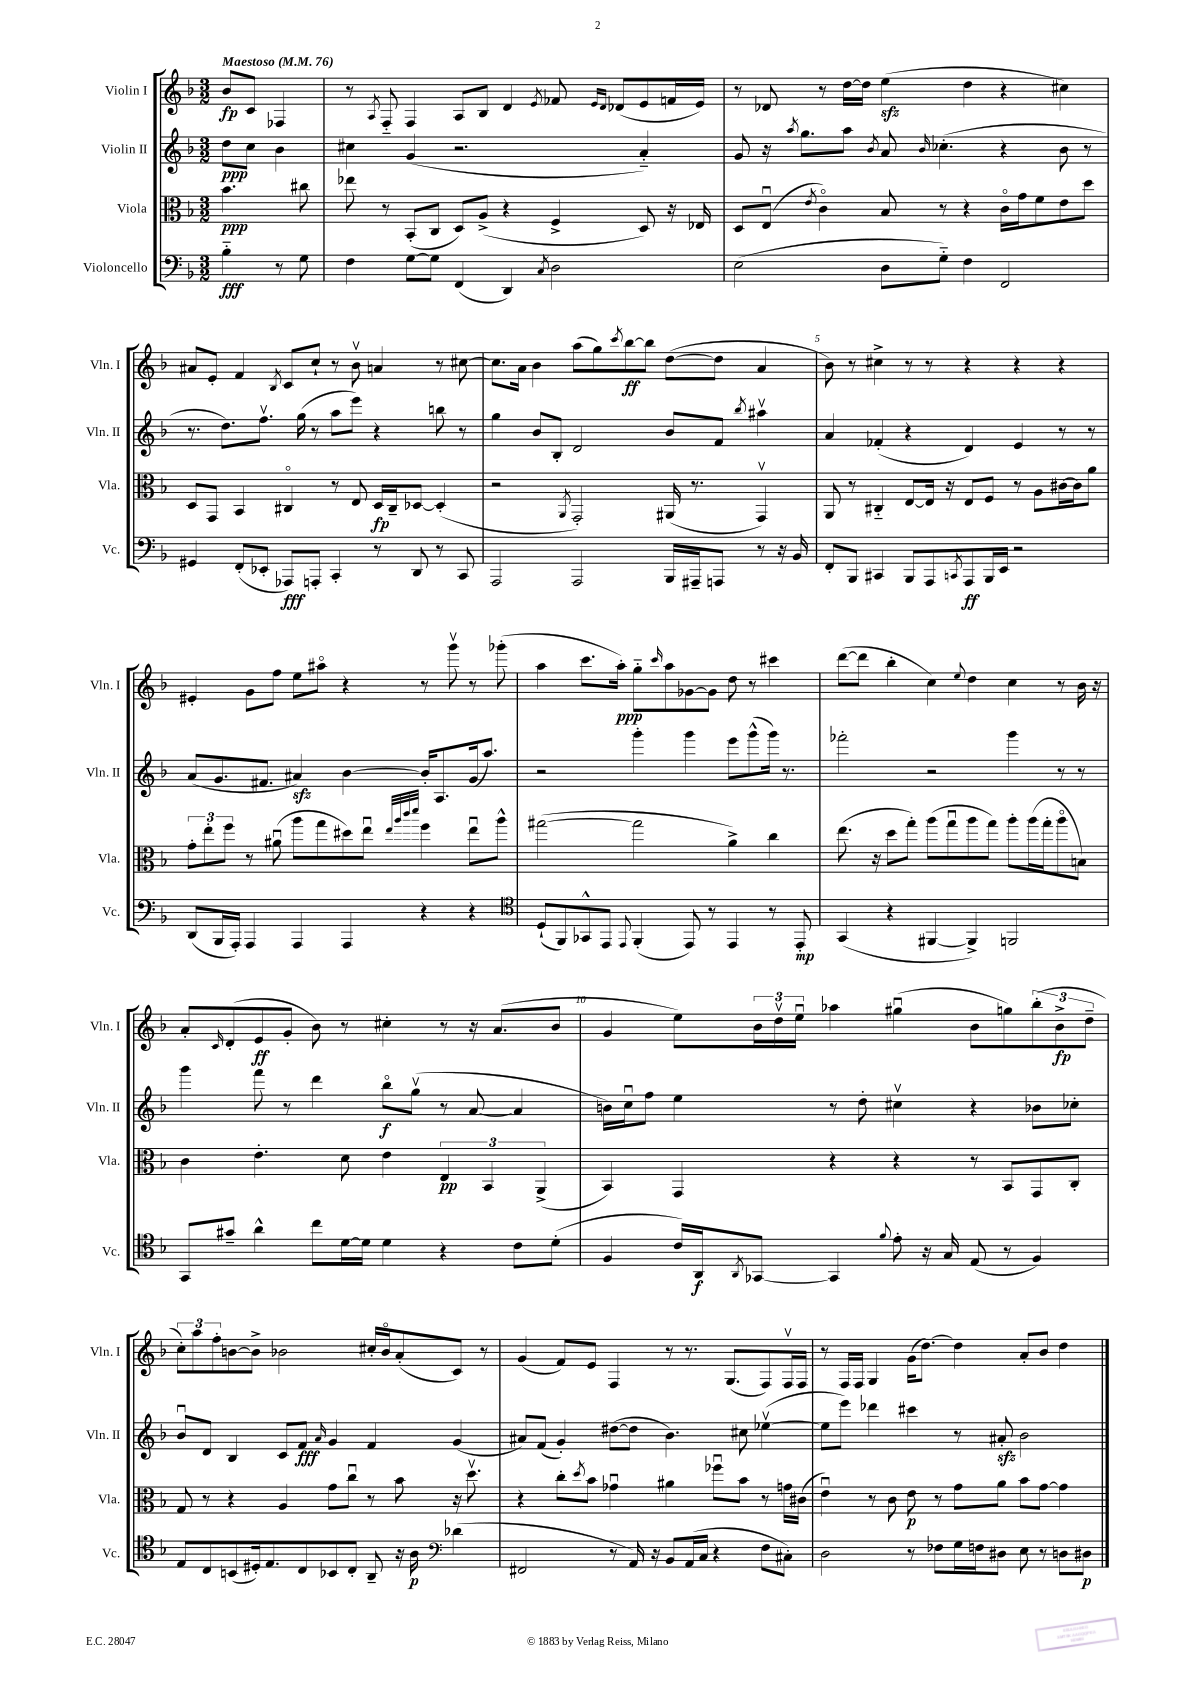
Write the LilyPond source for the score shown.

<<
\new StaffGroup <<
\new Staff = "s0" \with { instrumentName = "Violin I" shortInstrumentName = "Vln. I" } {
    \clef treble \key f \major \numericTimeSignature \time 3/2 \partial 2 \tempo "Maestoso" 4 = 76
    bes'8\fp c'8 fes4 |
    r8 \acciaccatura { a8 } f8-_ f4 a8 bes8 d'4 \acciaccatura { e'8 } fes'8 \grace { e'16 d'16 } des'8( e'8 f'16 e'16) |
    r8 des'8 r8 d''16~ d''16 e''4\sfz( d''4 r4 cis''4) |
    ais'8 e'8-. f'4 \acciaccatura { bes8 } c'8 c''8-! r8 bes'8\upbow a'4 r8 cis''8~ |
    cis''8. a'16 bes'4 a''8( g''8) \acciaccatura { c'''8 } bes''8~\ff bes''8 d''8~( d''8 a'4 |
    bes'8) r8 cis''4-> r8 r8 r4 r4 r4 |
    eis'4-. g'8 f''8 e''8 ais''8\flageolet r4 r8 g'''8\upbow r8 ges'''8-.( |
    a''4 c'''8. a''16-.\ppp) g''8-_ \grace { c'''16 } a''8 ges'8~ ges'8 d''8 r8 cis'''4 |
    d'''8~( d'''8 bes''4-. c''4) \appoggiatura { e''8 } d''4 c''4 r8 bes'16 r16 |
    a'8-. \grace { c'16 } d'8-.( e'8\ff g'8-. bes'8) r8 cis''4-. r8 r16 a'8.( bes'8 |
    g'4 e''8) \tuplet 3/2 { bes'16 d''16\upbow e''16\downbow } aes''4 gis''4\downbow( bes'8 g''8) \tuplet 3/2 { bes''8-.( bes'8->\fp d''8-- } |
    \tuplet 3/2 { c''8-.) a''8 f''8-. } b'8~ b'8-> bes'2 cis''16-. bes'16\flageolet a'8-.( c'8) r8 |
    g'4( f'8) e'8 f4 r8 r8. g8.( f8) f16\upbow f16 |
    r8 f16 f16 g4 g'16( d''8.~) d''4 a'8-. bes'8 d''4 \bar "|." |
}
\new Staff = "s1" \with { instrumentName = "Violin II" shortInstrumentName = "Vln. II" } {
    \clef treble \key f \major \numericTimeSignature \time 3/2 \partial 2
    d''8\ppp c''8 bes'4 |
    cis''4 g'4( r2. a'4-_) |
    g'8 r16 \acciaccatura { a''8 } g''8. a''8 \acciaccatura { bes'8 } a'8 \grace { bes'16 } ces''4.-.( r4 bes'8 r8 |
    r8. d''8.) f''8.\upbow g''16( r8 a''8 e'''8) r4 b''8 r8 |
    g''4 bes'8 bes8-. d'2 bes'8 f'8 \acciaccatura { bes''8 } ais''4\upbow |
    a'4 fes'4-.( r4 d'4) e'4 r8 r8 |
    a'8( g'8. fis'8. ais'4\sfz) bes'4~ bes'16-. a8. g'16( a''8.) |
    r2 g'''4-. g'''4 e'''8 g'''8-^( g'''16) r8. |
    fes'''2-. r2 g'''4 r8 r8 |
    g'''4 f'''8 r8 d'''4 bes''8\flageolet\f g''8\upbow( r8 a'8~ a'4 |
    b'16) c''16\downbow f''8 e''4 r8 d''8-. cis''4\upbow r4 bes'8 ces''8-. |
    bes'8\downbow d'8 bes4 c'8 f'8\fff \grace { a'16 } g'4 f'4 g'4( |
    ais'8) f'8( g'4-.) dis''8~( dis''8 bes'4.) cis''8 ees''4~\upbow( |
    ees''8 e'''8) des'''4 cis'''4 r8 ais'8-.\sfz bes'2 \bar "|." |
}
\new Staff = "s2" \with { instrumentName = "Viola" shortInstrumentName = "Vla." } {
    \clef alto \key f \major \numericTimeSignature \time 3/2 \partial 2
    bes'4.\ppp cis''8 |
    ees''8 r8 bes,8-.( c8 d8) a8->( r4 f4-> d8) r16 ees16 |
    d8 e8\downbow( \acciaccatura { e'8 } c'4\flageolet) bes8 r8 r4 c'16\flageolet g'16 f'8 e'8 d''8 |
    d8 g,8 bes,4 cis4\flageolet r8 e8 d16\fp cis16-- des8~ des4-.( |
    r2 \acciaccatura { a,8 } g,2-.) ais,16( r8. g,4\upbow) |
    a,8 r8 cis4-_ e8~ e16 r16 e8 f8 r8 a8 cis'16~ cis'16 a'8 |
    \tuplet 3/2 { g'8-. e''8-. f''8 } r8 ais'8\downbow( a''8 g''8 dis''8) e''8\downbow \grace { e''32 a''32 c'''32 d'''32 } f''4 e''8\downbow a''8-^ |
    gis''2~( gis''2 a'4->) c''4 |
    e''8.( r16 d''8 g''8-.) a''8( g''8\downbow a''8 g''8) a''8-. a''16( g''16-. a''8\flageolet b8) |
    c'4 e'4.-. d'8 e'4 \tuplet 3/2 { e4\pp bes,4 a,4->( } |
    bes,4) g,4 r4 r4 r8 bes,8 g,8 c8-. |
    g8 r8 r4 a4 g'8 c''8\downbow r8 bes'8 r16 d''8.\upbow |
    r4 c''8-. \acciaccatura { d''8 } bes'8 ges'4\downbow ais'4 fes''8\downbow bes'8 r8 g'16 cis'16( |
    e'4\downbow) r8 c'8 e'8\p r8 g'8 a'8 bes'8 g'8~ g'4 \bar "|." |
}
\new Staff = "s3" \with { instrumentName = "Violoncello" shortInstrumentName = "Vc." } {
    \clef bass \key f \major \numericTimeSignature \time 3/2 \partial 2
    bes4-_\fff r8 g8 |
    f4 g8~ g8 f,4( d,4) \acciaccatura { c8 } d2 |
    e2( d8 g8-_) f4 f,2 |
    gis,4 f,8-.( ees,8-. aes,,8\fff) a,,8-. c,4-. r8 d,8 r8 c,8 |
    a,,2 a,,2 bes,,16 ais,,16-- a,,8 r8 r16 bes,16 |
    f,8-. bes,,8 cis,4 bes,,8 a,,8 \acciaccatura { c,8 } a,,8\ff bes,,16 e,16 r2 |
    d,8( bes,,16 a,,16-.) a,,4 a,,4 a,,4 r4 r4 |
    \clef tenor d8-!( f,8) ges,8-^ e,8 \appoggiatura { e,8 } f,4-.( e,8) r8 e,4 r8 e,8-.\mp |
    g,4( r4 fis,4~ fis,4->) f,2 |
    g,8 gis'8-- a'4-^ c''8 d'16~ d'16 d'4 r4 c'8 d'8-.( |
    f4 c'16) a,16\f \acciaccatura { a,8 } ges,8~ ges,4 \appoggiatura { f'8 } e'8-. r16 g16 e8( r8 f4) |
    e8 c8 b,8( dis16-.) e8. c8 bes,8 c8-. a,8-- r16 a16\p \clef bass des'4( |
    fis,2 r8 a,16) r16 bes,8 a,16( c16 r4 f8 cis8-.) |
    d2 r8 fes8 g16 f16 dis8 e8 r8 d8 dis8\p \bar "|." |
}
>>
>>
\layout { \context { \Score \override BarNumber.break-visibility = ##(#f #t #t) barNumberVisibility = #(every-nth-bar-number-visible 5) } }
